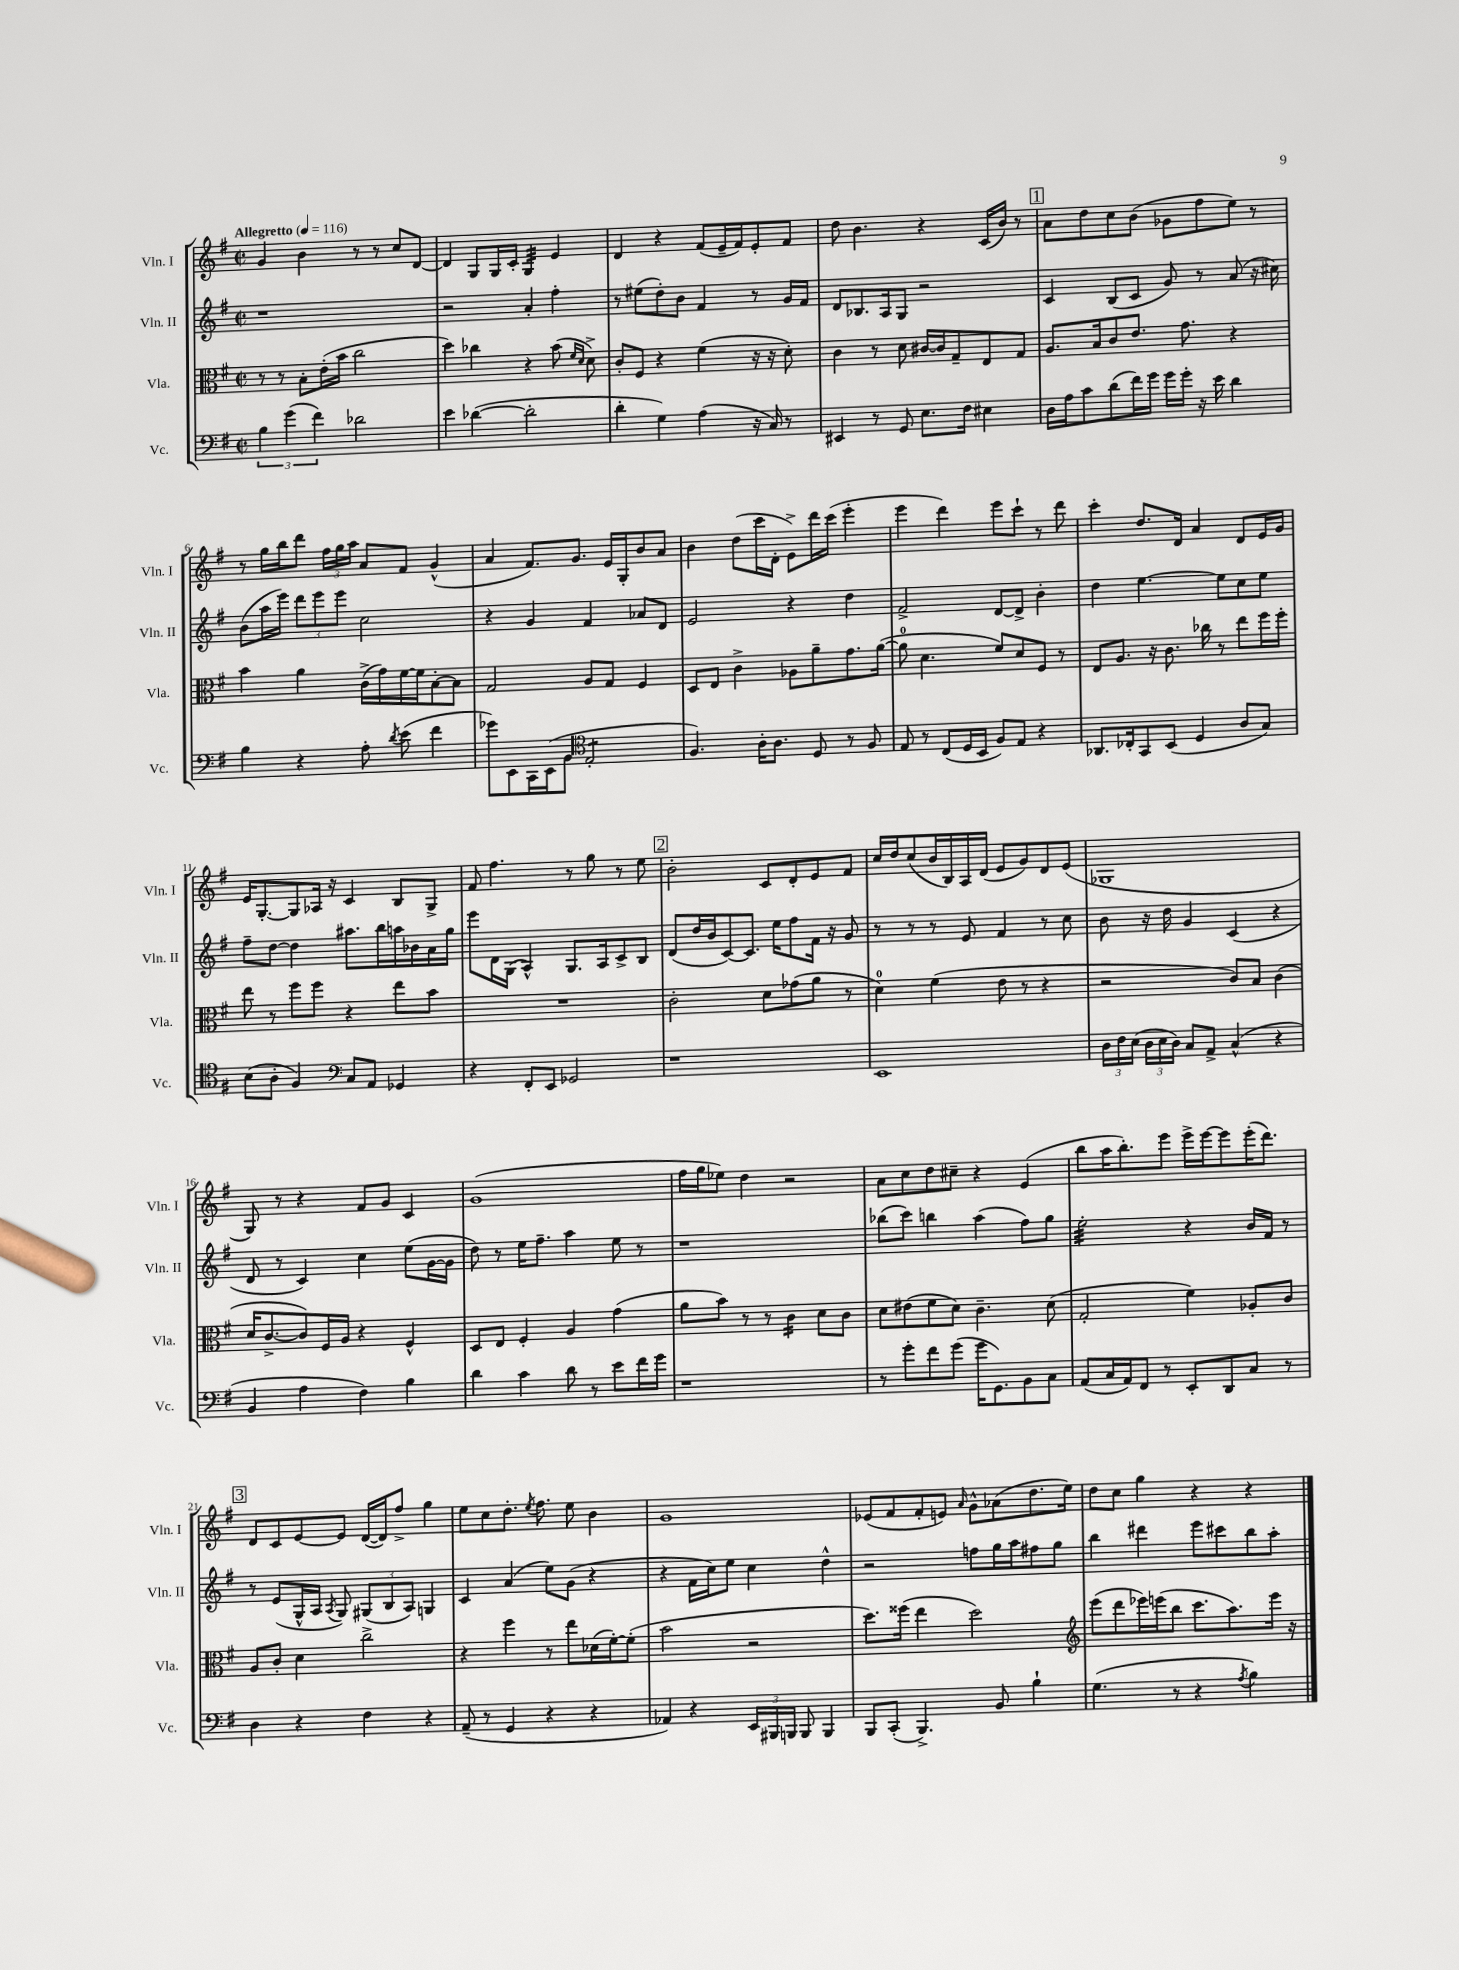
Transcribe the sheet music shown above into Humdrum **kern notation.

**kern	**kern	**kern	**kern
*staff4	*staff3	*staff2	*staff1
*clefF4	*clefC3	*clefG2	*clefG2
*k[f#]	*k[f#]	*k[f#]	*k[f#]
*M2/2	*M2/2	*M2/2	*M2/2
*met(c|)	*met(c|)	*met(c|)	*met(c|)
*MM116	*MM116	*MM116	*MM116
6B\	8r	1r	4g/
.	8r	.	.
(6g\	.	.	.
.	8B'\L	.	4b\
6f#\)	.	.	.
.	(16e'\L	.	.
.	16b\JJ	.	.
2d-\	2cc\	.	8r
.	.	.	8r
.	.	.	8cc/L
.	.	.	[8d/J
=	=	=	=
4e\	4dd\)	2r	4d/]
([4d-\	4cc-\	.	8G/L
.	.	.	16G/L
.	.	.	16c'/JJ
2d-'\]	4r	4a'/	4G/
.	(8b\	4ff#'\	4e/
.	16qqf#/LL	.	.
.	16qqd/JJ	.	.
.	8d^\)	.	.
=	=	=	=
4d'\	8c'/L	8r	4d/
.	8F#/J	(8ee#\L	.
4G\)	4r	8dd'\)	4r
.	.	8b\J	.
(4A\	(4f#\	4f#/	(8f#/L
.	.	.	16e~/L
.	.	.	16f#/J)
16r	16r	8r	8e'/
16C/)	16r	.	.
8r	8d'\)	16g/LL	8f#/J
.	.	16f#/JJ	.
=	=	=	=
4EE#/	4c\	8d/L	8dd\
.	.	8.B-/	4.b\
8r	8r	.	.
.	.	16A/k	.
8GG/	8d\	8G/J	.
8.E\L	[16c#/LL	2r	4r
.	16c#/]J	.	.
.	8G~/	.	.
16F#\Jk	.	.	.
4E#\	8E/	.	(16c/LL
.	.	.	16b/JJ)
.	8G/J	.	8r
=	=	=	=
16D\LL	8.A/L	4c/	8a\L
16A\J	.	.	.
8c\	.	.	8dd\
.	16B/k	.	.
(8d\	8c/	(8B/L	8cc\
16f#\L)	8.e/J	8c/J	(8b\J
16g\JJ	.	.	.
16g\LL	.	8g/)	8g-\L
16g'\JJ	8.g\	.	.
16r	.	8r	8ff#\
16e\	.	.	.
4d\	4r	(8a/	8ee\J)
.	.	16r	8r
.	.	16cc#\)	.
=	=	=	=
4B\	4b\	(8b\L	8r
.	.	16aa\L	16gg\LL
.	.	16eee\JJ)	16bb\J
4r	4a\	12ddd\L	8ddd\J
.	.	12eee\	.
.	.	.	24ff#\LL
.	.	12eee\J	24gg\
.	.	.	24aa\JJ
8A'\	(16c^\LL	2cc\	8a/L
.	16g\)	.	.
8qd/	.	.	.
(8e\	[16f#\	.	8f#/J
.	16f#\]J	.	.
4f#\	[8B'\	.	(4g^^/
.	8B\]J	.	.
=	=	=	=
8g-\L)	2G/	4r	4a/
8EE\	.	.	.
16CC\L	.	4g/	8.f#/L)
(16EE\J	.	.	.
8BB\J	.	.	.
.	.	.	8.g/J
*clefC4	*	*	*
2E'/	8A/L	4f#/	.
.	8G/J	.	16e/LL
.	.	.	16G'/J
.	4F#/	8a-/L	8b/
.	.	8d/J	8a/J
=	=	=	=
4.F#/)	8D/L	2e/	4b\
.	8E/J	.	.
.	4c^\	.	(8dd\L
16A'\LK	.	.	16ccc\L
8.A\J	.	.	16d'\JJ
.	8A-\L	4r	8e^\L)
8D/	8a~\	.	16ddd\L
.	.	.	(16ccc\JJ
8r	8.g\	4dd\	4eee'\
8F#/	.	.	.
.	([16a\Jk	.	.
=	=	=	=
8E/	8a\]	2f#^/	4eee\
8r	4.d\	.	.
(8C/L	.	.	4ddd\)
16D/L	.	.	.
16BB/JJ	.	.	.
8F#/L)	8f#/L)	[8d/L	8eee\L
8E/J	8d/	8d^/]J	8ccc`\J
4r	8F#/J	4b'\	8r
.	8r	.	8ddd\
=	=	=	=
8.AA-/L	8E/L	4dd\	4ccc'\
.	8.A/J	.	.
16C-'/k	.	.	.
8GG/	.	[4.ee\	8.dd/L
.	16r	.	.
(8BB/J	8.c\	.	.
.	.	.	16d/Jk
4D/	.	.	4a/
.	16cc-\	.	.
.	8r	8ee\]L	.
8A/L	8ee\L	8cc\	8d/L
8G/J)	16ff#\L	8ee\J	16e/L
.	16ff#'\JJ	.	16g/JJ
=	=	=	=
(8B\L	8ee\	8ff#~\L	16e/LK
.	.	.	[8.G'/
8A'\J	8r	[8dd\J	.
4F#/)	8ff#\L	4dd\]	8G/]
.	8ff#\J	.	16A-/Jk
.	.	.	16r
*clefF4	*	*	*
8C/L	4r	8.aa#\L	4c/
8AA/J	.	.	.
.	.	16bb\L	.
4GG-/	8ee\L	16aa\	8B/L
.	.	16b-\	.
.	8b\J	16a\	8G^/J
.	.	16gg\JJ	.
=	=	=	=
4r	1r	8eee\L	8f#/
.	.	16d\L	4.ff#\
.	.	(16G\JJ	.
8FF#'/L	.	4A^^/)	.
8EE/J	.	.	.
2GG-/	.	8.G/L	8r
.	.	.	8gg\
.	.	16A/k	.
.	.	8c^/	8r
.	.	8B/J	8ee\
=	=	=	=
1r	2c'\	(8d/L	2b'\
.	.	16dd/L	.
.	.	16b/J	.
.	.	[8c/)	.
.	.	8.c/]J	.
.	8d\L	.	8c/L
.	.	16ee\LK	.
.	(8g-\	8ff#\	8d'/
.	8a\J	16f#\Jk	8e/
.	.	16r	.
.	8r	8g/	8f#/J
=	=	=	=
1EE	4d\)	8r	16cc/LL
.	.	.	16dd/J
.	.	8r	(8cc/
.	(4f#\	8r	16b/L
.	.	.	16B/)
.	.	8e/	16A/
.	.	.	(16d/JJ
.	8e\	4f#/	8e/L
.	8r	.	8g/)
.	4r	8r	8d/
.	.	8cc\	(8e/J
=	=	=	=
24D\LL	2r	8b\	1G-
24F#\	.	.	.
(24E\JJ	.	.	.
24D\LL	.	16r	.
24E\	.	.	.
.	.	16dd\	.
24D\JJ)	.	.	.
8C/L	.	4g/	.
8AA^/J	.	.	.
(4C^^/	8c/L)	(4c/	.
.	8B/J	.	.
4r	(4c\	4r	.
=	=	=	=
4BB/	16d/LK	8d/	8G/)
.	[8.c^/	.	.
.	.	8r	8r
4A\	8c/])	4c/)	4r
.	16F#/L	.	.
.	16A/JJ	.	.
4F#\)	4r	4cc\	8f#/L
.	.	.	8g/J
4B\	4F#^^/	(8ee\L	4c/
.	.	[16g\L	.
.	.	16g\]JJ	.
=	=	=	=
4d\	8D/L	8dd\)	(1g
.	8E/J	8r	.
4c\	4F#'/	16ee\LK	.
.	.	8.ff#~\J	.
8d\	4A/	4aa\	.
8r	.	.	.
8e\L	(4g\	8ee\	.
16f#\L	.	8r	.
16g\JJ	.	.	.
=	=	=	=
1r	8a\L	1r	16ff#\LL
.	.	.	16gg\J
.	8b\J)	.	8ee-\J)
.	8r	.	4dd\
.	8r	.	.
.	4c\	.	2r
.	8d\L	.	.
.	8c\J	.	.
=	=	=	=
8r	8d\L	(8bb-\L	8a\L
8g'\L	(8e#\	8ccc\J)	8cc\
8f#\	8f#\	4bb\	8dd\
(8g\J	8d\J)	.	8cc#~\J
16g\LK	4.c~\	(4aa\	4r
8.GG\)	.	.	.
8BB\	.	8ff#\L)	(4e/
8C\J	(8d\	8gg\J	.
=	=	=	=
(8AA/L	2G'/	2ee'\	8bb\L
16C/L	.	.	16aa\K
16AA/J)	.	.	8.bb'\)
8FF#/J	.	.	.
8r	.	.	8eee\J
8EE'/L	4f#\)	4r	16eee^\LL
.	.	.	[16eee\J
8DD/	.	.	8eee\]
8C/J	8A-'/L	16b/LL	(16eee'\K
.	.	16f#/JJ	8.ddd\J)
8r	8c/J	8r	.
=	=	=	=
4D\	8A/L	8r	8d/L
.	8c'/J	(8e/L	8c/
4r	4d\	16G^^/L	[8e/
.	.	16A/JJ	.
.	.	8qA/	.
.	.	8G/)	8e/]J
4F#\	2cc^\	(12G#/L	([16d/LL
.	.	.	16d/]J)
.	.	12B/	.
.	.	.	8ff#^/J
.	.	12A/J)	.
4r	.	4G/	4gg\
=	=	=	=
(8AA~/	4r	4c/	8ee\L
8r	.	.	8cc\
4GG/	4ff#\	(4a/	8.dd'\J
.	.	.	8qee/
.	.	.	8.ff#\
4r	8r	8ee\L)	.
.	8ee\L	(8g\J	8ee\
4r	(16d-\L	4r	4b\
.	[16f#'\J)	.	.
.	(8f#'\]J	.	.
=	=	=	=
4AA-/)	2b\	4r	1g
4r	.	16f#\LL	.
.	.	16cc\J)	.
.	.	8ee\J	.
24EE/LL	2r	4cc\	.
24BBB#/	.	.	.
24BBB/JJ	.	.	.
8BBB/	.	.	.
4BBB/	.	4dd^^\	.
=	=	=	=
8BBB/L	8.dd\L)	2r	(8e-/L
(8CC'/J	.	.	8f#/
.	(16ff##\Jk	.	.
4.BBB^/)	4ee\	.	8f#'/
.	.	.	8e/J)
.	.	.	16qqa/
.	2dd\)	8ff\L	8g^^\L
8BB/	.	16gg\L	(8a-\
.	.	16aa\J	.
4B`\	.	8ff#\	8.dd\
.	.	8gg\J	.
.	.	.	16ee\Jk)
=	=	=	=
*	*clefG2	*	*
(4.G\	(8eee\L	4bb\	8dd\L
.	8ddd\	.	8cc\J
.	16eee-\L)	4ddd#\	4gg\
.	(16eee\J	.	.
8r	8bb\J	.	.
4r	8.ccc\L	8eee\L	4r
.	.	8ccc#\	.
.	8.aa\)	.	.
8qA/	.	.	.
4B\)	.	8bb\	4r
.	16eee\Jk	8aa'\J	.
.	16r	.	.
==	==	==	==
*-	*-	*-	*-
